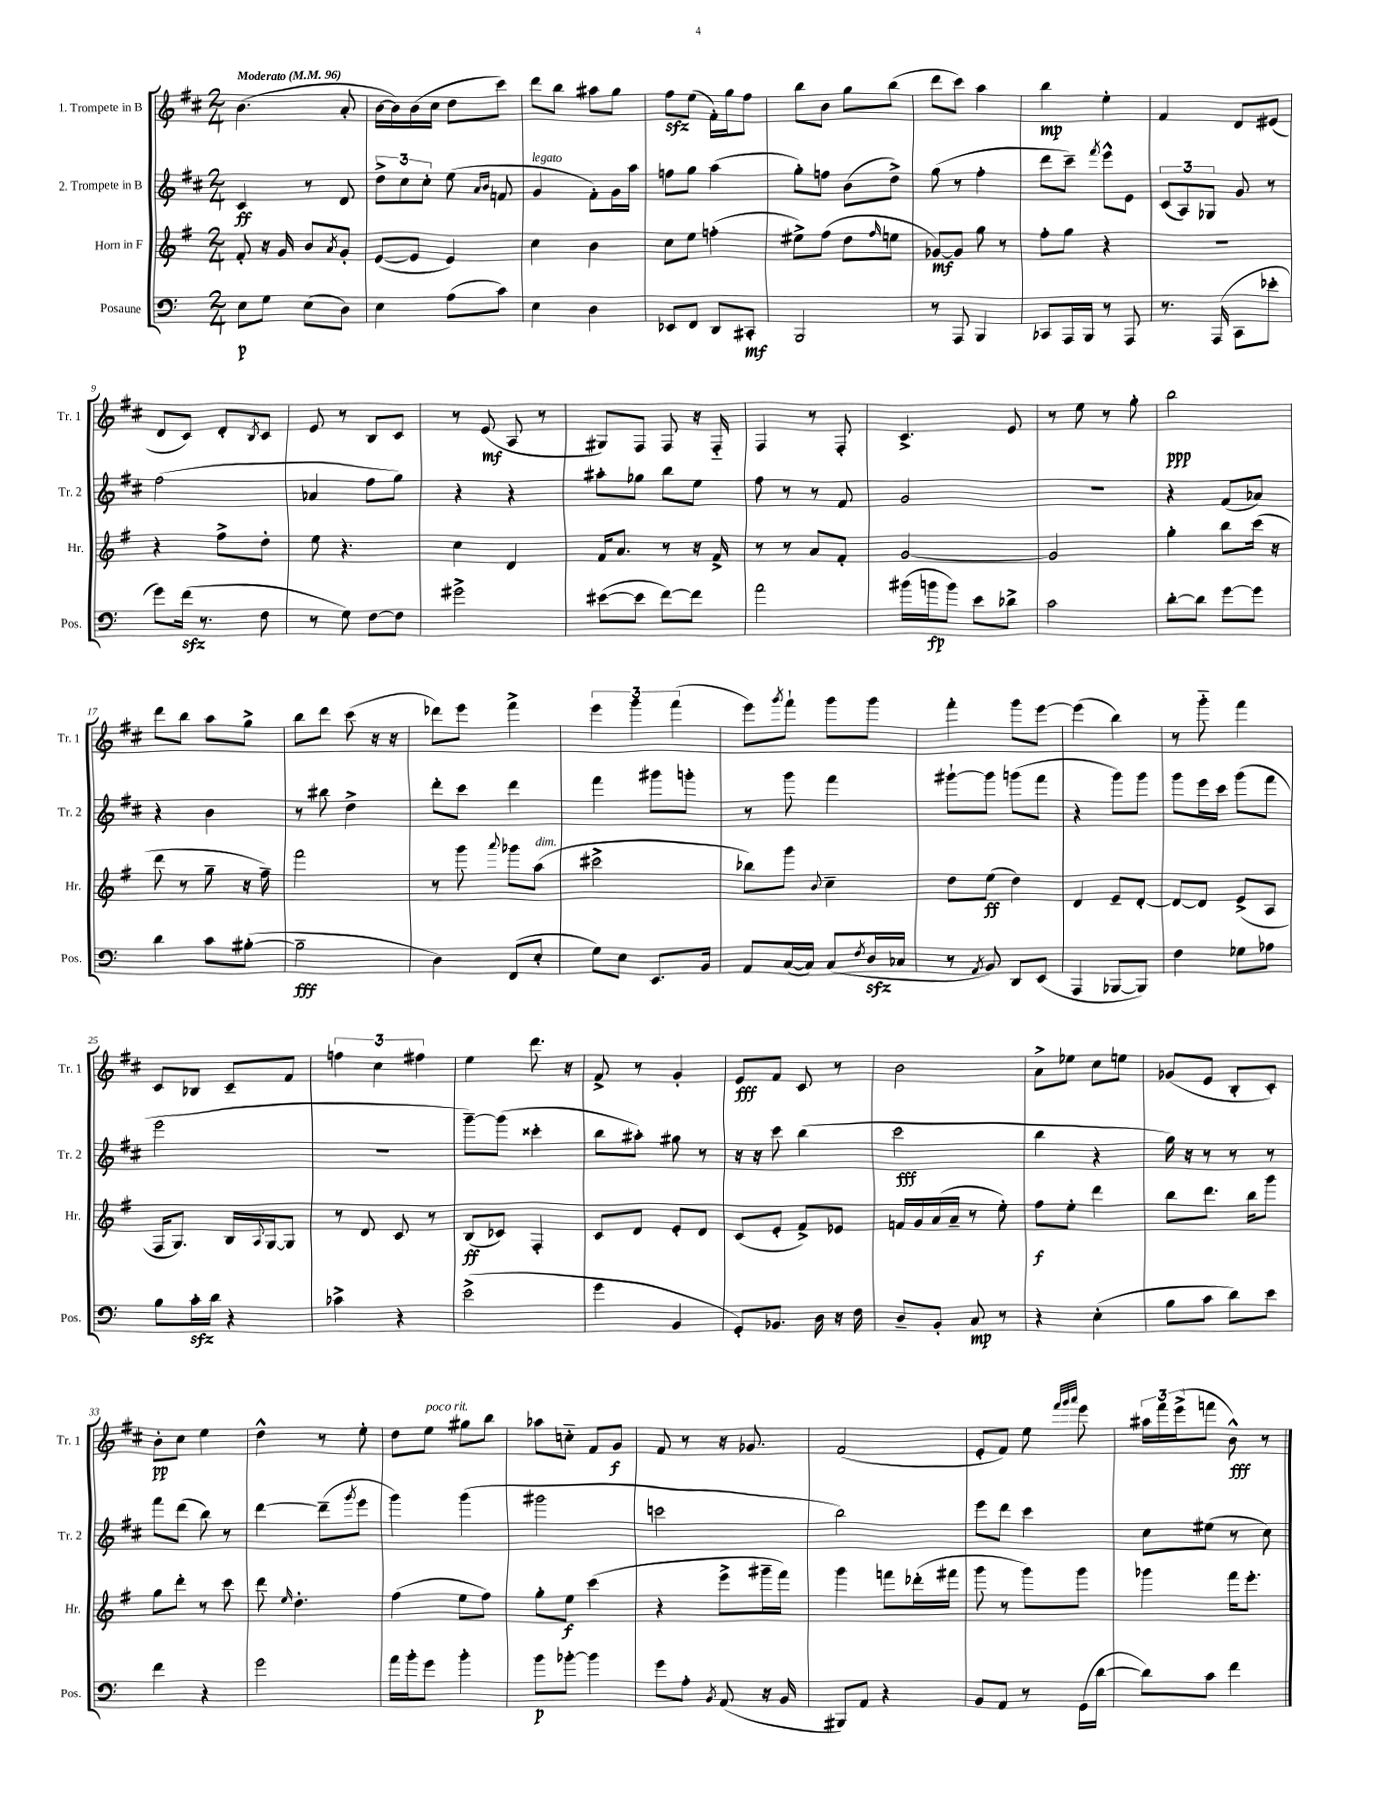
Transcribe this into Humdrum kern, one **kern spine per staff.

**kern	**kern	**kern	**kern
*staff4	*staff3	*staff2	*staff1
*clefF4	*clefG2	*clefG2	*clefG2
*k[]	*k[f#]	*k[f#c#]	*k[f#c#]
*M2/4	*M2/4	*M2/4	*M2/4
*MM96	*MM96	*MM96	*MM96
8E	8f#'	4c#	(4.b
8G	16r	.	.
.	16g	.	.
(8E	8b	8r	.
.	8qa	.	.
8D)	8g'	8d	8a'
=	=	=	=
4E	([8e	12dd^	[16b
.	.	.	16b])
.	.	12cc#	.
.	8e]	.	(16b
.	.	12cc#'	.
.	.	.	16cc#
(8A	4e)	(8ee	8dd
.	.	16qqa	.
.	.	16qqb	.
8c)	.	8f	8ccc#)
=	=	=	=
4E	4cc	4g	8ddd
.	.	.	8bb
4D	4b	8f#')	8aa#
.	.	16g	8gg
.	.	16aa	.
=	=	=	=
8EE-	8cc	8ff	8ff#
8FF	8ee	8gg	(8ee
8DD	(4ff'	(4aa	16f#')
.	.	.	16gg
8CC#'	.	.	8ff#
=	=	=	=
2BBB	8ee#^)	8gg')	8bb
.	(8ff#	8ff	8b
.	8dd	(8b	8gg
.	16qqff#	.	.
.	8ee	8dd^)	(8bb
=	=	=	=
8r	[8g-)	(8gg	8ddd
8AAA	8g-]	8r	8ccc#)
4BBB	8gg	4ff#'	4aa
.	8r	.	.
=	=	=	=
8CC-	8ff#'	8ddd	4bb
16AAA	8gg	8ccc#~)	.
16BBB	.	.	.
.	.	8qfff#	.
8r	4r	8eee^^	4ee'
8AAA	.	8e	.
=	=	=	=
8.r	2r	(12c#	4f#
.	.	12A)	.
.	.	12G-	.
(16AAA	.	.	.
8CC	.	8g	8d
8e-'	.	8r	(8e#
=	=	=	=
8g)	4r	(2ff#	8d
(16f	.	.	8c#)
8.r	.	.	.
.	8ff#^	.	8d'
.	.	.	8qB
8F	8dd'	.	8c#
=	=	=	=
8r	8ee	4a-	8e
8G)	4.r	.	8r
[8F	.	8ff#	8B
8F]	.	8gg)	8c#
=	=	=	=
2g#^	4cc	4r	8r
.	.	.	(8e
.	4d	4r	8A
.	.	.	8r
=	=	=	=
([8e#	16f#	8aa#'	8G#)
.	8.a	.	.
8e#]	.	8gg-	8F#
[8f)	8r	8bb	8F#
8f]	16r	8ee	16r
.	16f#^	.	16F#'~
=	=	=	=
2a	8r	8ff#	4F#
.	8r	8r	.
.	8a	8r	8r
.	8f#'	8f#	8F#'
=	=	=	=
(16b#	[2g	2g	4.c#^
16b	.	.	.
8b)	.	.	.
8e	.	.	.
8d-^	.	.	8e
=	=	=	=
2c	2g]	2r	8r
.	.	.	8ee
.	.	.	8r
.	.	.	8gg'
=	=	=	=
[8d'	4gg'	4r	2bb
8d]	.	.	.
[8g	8bb	(8f#	.
8g]	(16ccc	8a-)	.
.	16r	.	.
=	=	=	=
4d	8ddd	4r	8ddd
.	8r	.	8bb
8c	8gg~	4b	8aa
([8B#'	16r	.	8gg^
.	16ff#~)	.	.
=	=	=	=
2B#~]	2fff#	8r	8bb
.	.	8bb#	8ddd
.	.	4dd^	(8ccc#
.	.	.	16r
.	.	.	16r
=	=	=	=
4D)	8r	8ddd'	8ddd-)
.	8ggg	8ccc#	8eee
.	8qqaaa	.	.
(8FF	8ggg-	4ddd	4fff#^
8E'	(8aa	.	.
=	=	=	=
8G)	2ccc#^	4fff#	6eee
8E	.	.	.
.	.	.	6ggg
8.EE	.	8ggg#	.
.	.	.	(6fff#
.	.	8ggg'	.
16BB	.	.	.
=	=	=	=
8AA	8bb-)	8r	8eee)
.	.	.	8qggg
([16C	8ggg	8ggg	8fff#`
16C])	.	.	.
.	8qqb	.	.
(8C	4cc~	4fff#	8ggg
8qF	.	.	.
16D	.	.	8ggg
16C-	.	.	.
=	=	=	=
8r	8dd	[8ggg#`	4fff#'
8qAA	.	.	.
8BB)	(8ee	8ggg#]	.
8DD	4dd)	(8ggg	8ggg
(8EE	.	8fff#	[8eee
=	=	=	=
4AAA	4d	4r	(4eee]
[8BBB-	8e~	8ggg)	4bb)
8BBB-])	[8d'	8ggg	.
=	=	=	=
4F	8d_	8ggg	8r
.	8d]	16eee	8ggg'~
.	.	16ccc#	.
8G-	(8e^	(8ggg	4fff#
8A-	8A	8fff#	.
=	=	=	=
8B	16F#	2eee	8c#
.	8.G)	.	.
16c'	.	.	8B-
16d	.	.	.
4r	16B	.	8c#~
.	8qqA	.	.
.	[16G	.	.
.	8G]	.	8f#
=	=	=	=
4c-^	8r	2r	6ff
.	8d	.	.
.	.	.	6cc#
4r	8c	.	.
.	.	.	6ff#
.	8r	.	.
=	=	=	=
(2e^	(8B	[8ggg~)	4ee
.	8c-)	(8ggg]	.
.	4F#'	4ccc##'	8.ddd
.	.	.	16r
=	=	=	=
4g	8c	8bb	8f#^
.	8d	8aa#')	8r
4BB	8e'	8gg#	4g'
.	8d	8r	.
=	=	=	=
8GG')	(8c	16r	8e
.	.	16r	.
8.BB-	8e'	8ccc#	8f#
.	8f#^)	(4bb	8c#
16D	.	.	.
16r	8e-	.	8r
16F	.	.	.
=	=	=	=
8D~	16f	2ccc#	2b
.	16g	.	.
8BB'	(16a	.	.
.	16a~	.	.
8C	8r	.	.
8r	8ee')	.	.
=	=	=	=
4r	8ff#	4bb	8a^
.	8ee'	.	8ee-
(4E'	4ddd	4r	8cc#
.	.	.	8ee
=	=	=	=
8B	8bb	16gg)	(8g-
.	.	16r	.
8c	8.ddd	8r	8e
8d)	.	8r	8B'
.	16bb	.	.
8e	8ggg	8r	8c#')
=	=	=	=
4f	8gg	8fff#	8b'
.	8ddd'	(8ddd	8cc#
4r	8r	8bb)	4ee
.	8ccc	8r	.
=	=	=	=
2g	8ddd	[4ddd	4dd^^
.	16qqee	.	.
.	4.dd'	.	.
.	.	(8ddd~]	8r
.	.	8qggg	.
.	.	8eee	8ee'
=	=	=	=
16a	(4ff#	4ggg)	8dd
16b'	.	.	.
8g	.	.	8ee
4b'	8ee	(4ggg	8gg#
.	8ff#)	.	8bb
=	=	=	=
8b	8gg'	2ggg#	8aa-
[8b-'	8ee	.	8cc'~
4b-]	(4ccc	.	8f#
.	.	.	8g
=	=	=	=
8g	4r	2ccc	8f#
8A'	.	.	8r
8qBB	.	.	.
(8AA	8eee^	.	16r
.	.	.	8.g-
16r	16ggg#~	.	.
16BB	16fff#)	.	.
=	=	=	=
8BBB#)	4ggg	2bb)	(2f#
8AA	.	.	.
4r	8fff	.	.
.	(16ddd-'	.	.
.	16fff#	.	.
=	=	=	=
8BB	8ggg	8eee	8e'
8AA	8r	8ddd	8f#)
8r	8ggg)	4ccc#	8ee
.	.	.	32qqfff#
.	.	.	32qqggg
.	.	.	32qqaaa
(16GG	8ggg	.	8eee
[16d	.	.	.
=	=	=	=
8d])	4ggg-	8cc#	24aa#
.	.	.	24fff#
.	.	.	(24eee^
8c	.	(8ee#	8fff
4f	16fff#	8r	8b^^)
.	8.eee'	.	.
.	.	8cc#)	8r
==	==	==	==
*-	*-	*-	*-
